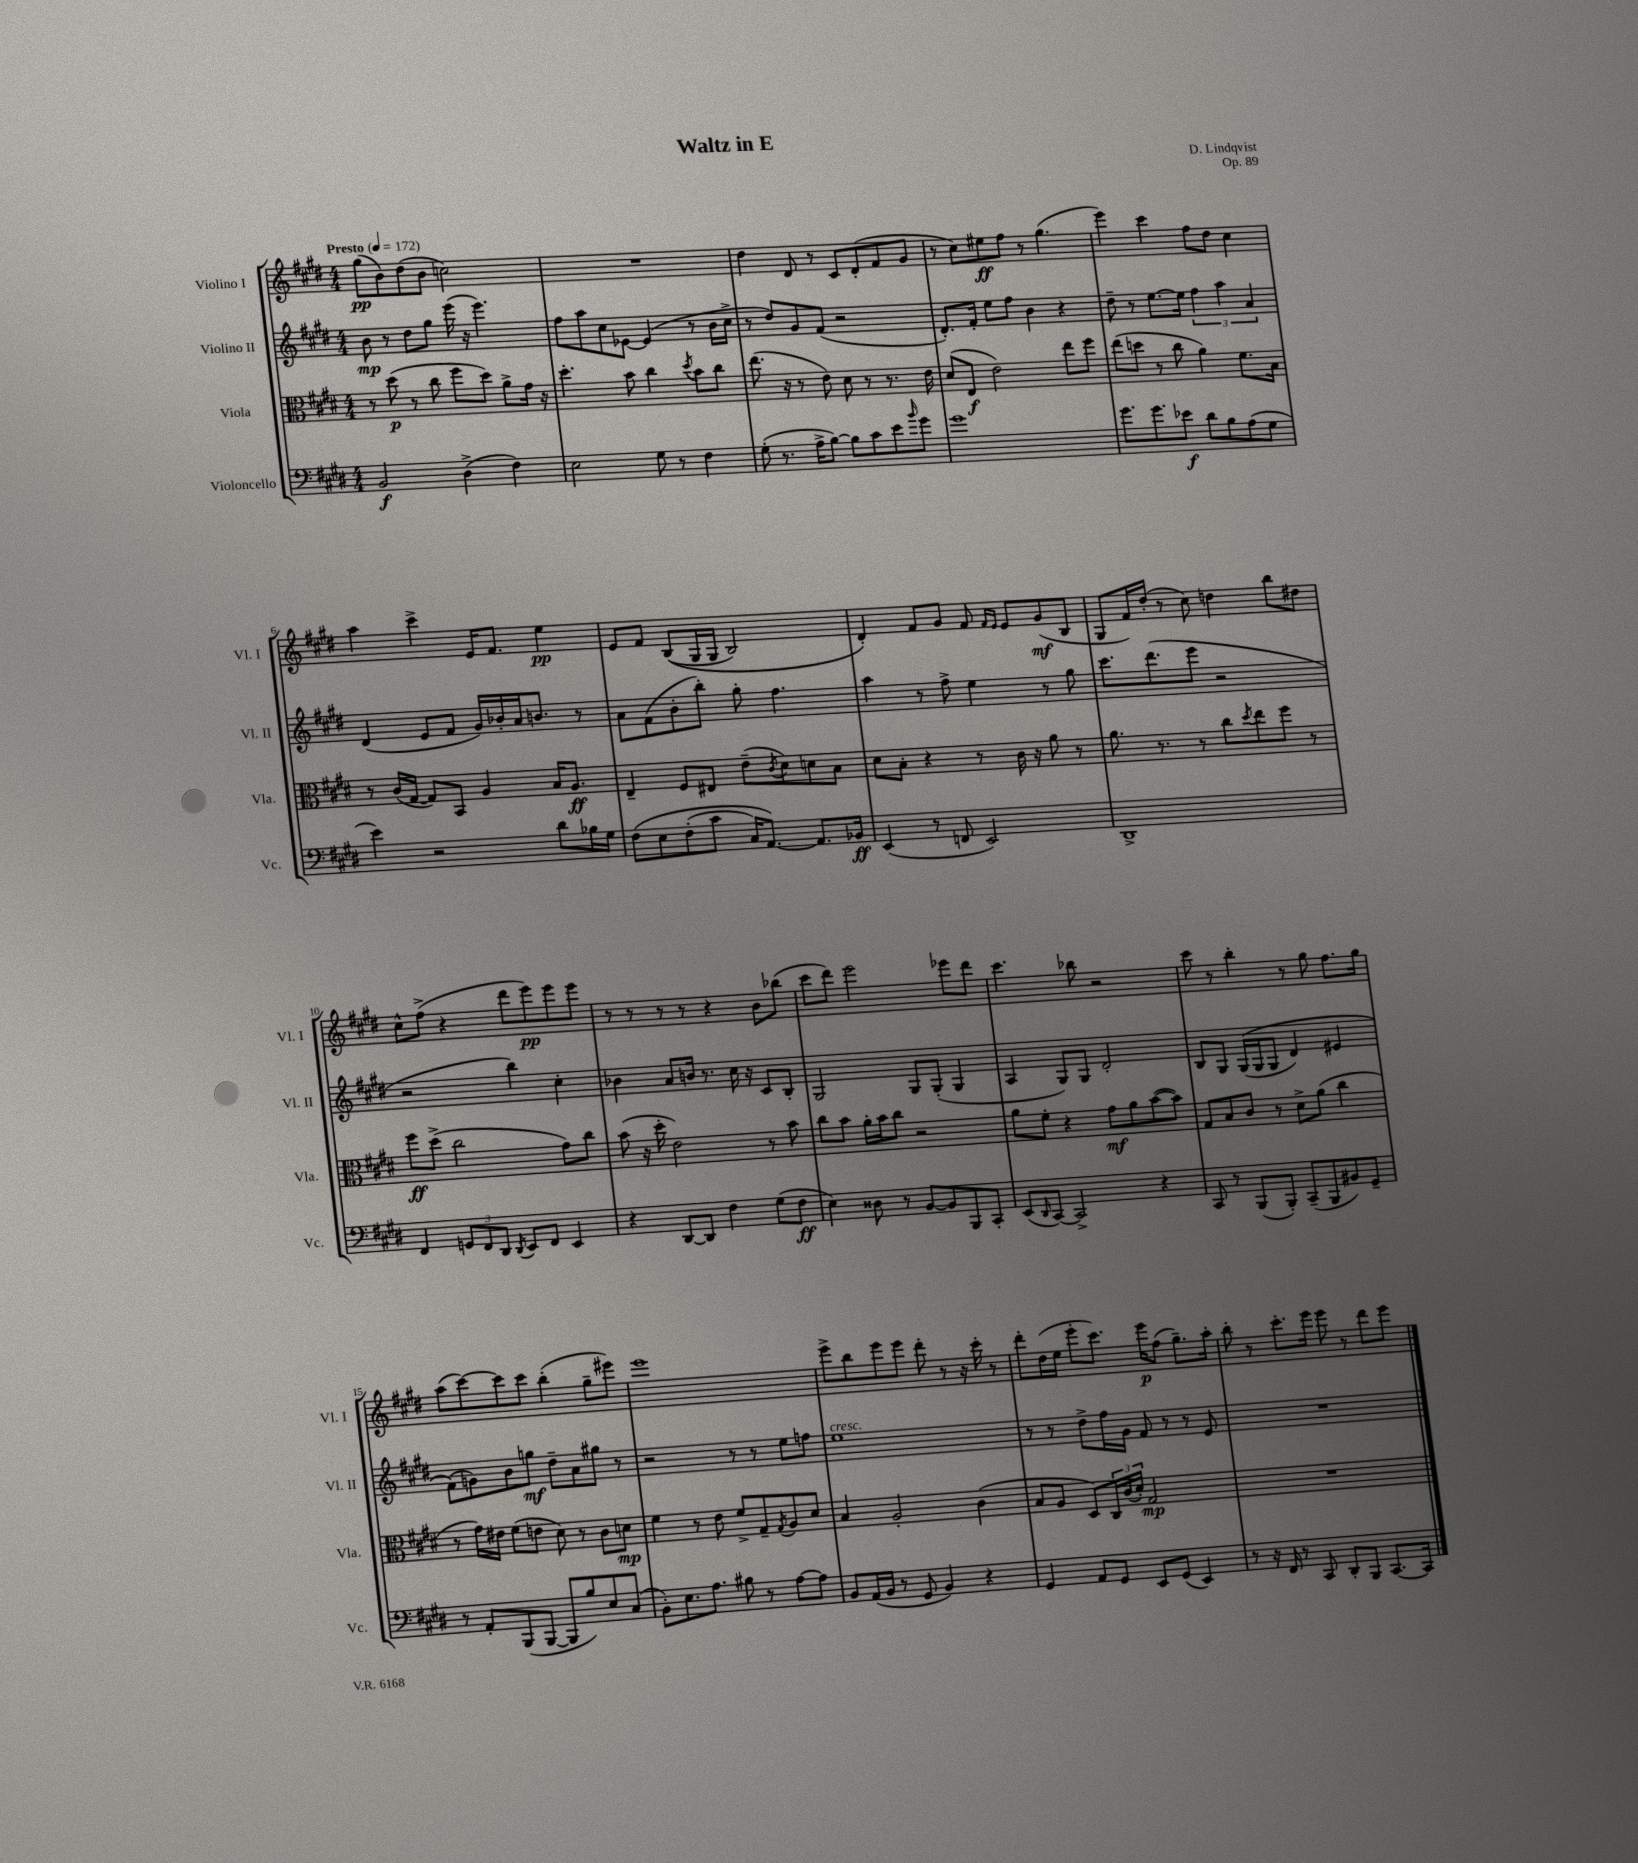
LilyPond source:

\header { title = "Waltz in E" composer = "D. Lindqvist" opus = "Op. 89" }
<<
\new StaffGroup <<
\new Staff = "s0" \with { instrumentName = "Violino I" shortInstrumentName = "Vl. I" } {
    \clef treble \key e \major \numericTimeSignature \time 4/4 \tempo "Presto" 4 = 172
    gis''8\pp( b'8) dis''8( b'8 c''2) |
    R1 |
    dis''4 dis'8 r8 cis'8 dis'8-.( fis'8 gis'8 |
    r8 cis''8) eis''8\ff fis''8 r8 gis''4.( |
    e'''4) cis'''4 fis''8 dis''8 cis''4 |
    a''4 cis'''4-> e'16 fis'8. e''4\pp |
    e'8 fis'8 b8(\( gis16 gis16 b2) |
    dis'4-.\) fis'8 gis'8 fis'8 \grace { fis'16 e'16 } e'8 gis'8\mf( b8 |
    gis8 fis'16) dis''16-.( r8 cis''8) d''4 b''8 dis''8 |
    cis''8-^ fis''8->( r4 dis'''8 e'''8\pp) e'''8 e'''8 |
    r8 r8 r8 r8 r4 b'8 bes''8( |
    cis'''8 dis'''8) e'''2 ees'''8 dis'''8 |
    cis'''4. bes''8 r2 |
    cis'''8 r8 b''4-. r8 gis''8 fis''8. gis''16 |
    a''8( cis'''8~) cis'''8 cis'''8 b''4-.( gis''8-- eis'''8) |
    e'''1 |
    e'''8-> b''8 e'''8 e'''8 dis'''8-. r8 r16 cis'''16-. r8 |
    dis'''8-. dis''16( e''16 e'''8-. cis'''8.) e'''16\p fis''8( gis''8.--) a''16-. |
    b''8-. r8 cis'''8.-. e'''16 e'''8 r8 dis'''8 e'''8 \bar "|." |
}
\new Staff = "s1" \with { instrumentName = "Violino II" shortInstrumentName = "Vl. II" } {
    \clef treble \key e \major \numericTimeSignature \time 4/4
    b'8\mp r8 dis''8 gis''8 e'''16( r16 e'''4.) |
    fis''8 a''8 cis''8 ees'8~ ees'4( r8 b'16 cis''16-> |
    r8 dis''8) gis'8 fis'8( r2 |
    dis'8.-.) fis'16-. e''8 fis''8 b'4 r4 |
    dis''8-- r8 e''8.~ e''16 \tuplet 3/2 { fis''4 a''4 a'4 } |
    dis'4( e'8 fis'8 gis'16) bes'16-. a'16 b'8. r8 |
    a'8 fis'8( b'8-. b''8-.) gis''8-. fis''4. |
    a''4 r8 fis''8-> e''4 r8 gis''8 |
    cis'''8. dis'''8.( e'''8 r2 |
    r2 b''4) cis''4-. |
    bes'4 a'8 b'16 r8. cis''16 r16 cis'8 b8-. |
    gis2 gis8 gis8-.( gis4 |
    a4 gis8) gis8 dis'2-. |
    b8 gis8 gis16(\( gis16 gis8 dis'4) eis'4 |
    fis'8(\) g'8) b'8 g''8\mf dis''8-- a'8 gis''8 r8 |
    r2 r8 r8 e''8 f''8 |
    e''1^\markup { \italic "cresc." } |
    r8 r8 dis''8-> fis''16 gis'16 fis'8 r8 r8 e'8 |
    R1 \bar "|." |
}
\new Staff = "s2" \with { instrumentName = "Viola" shortInstrumentName = "Vla." } {
    \clef alto \key e \major \numericTimeSignature \time 4/4
    r8 dis''8\p( r8 cis''8 fis''8 dis''8) a'8-> gis'16 r16 |
    dis''4.-. b'8 cis''4 \acciaccatura { dis''8 } b'8 cis''8 |
    e''8.( r16 r8 e'8) dis'8 r8 r8. e'16 |
    dis'8( e8\f e'2) e''8 fis''8 |
    e''8( d''8 r8 cis''8 a'4) fis'8. b16 |
    r8 cis'16( gis16~ gis8) b,8 a4 b16 a8.\ff |
    e4-- fis8 eis8 e'8--( \acciaccatura { cis'8 } dis'8) d'8 b8 |
    dis'8 b8-. r4 r8 cis'16 r16 a'8 r8 |
    a'8. r8. r8 cis''8 \acciaccatura { dis''8 } e''8 fis''8 r8 |
    fis''8\ff dis''8->( cis''2 gis'8) cis''8 |
    b'8( r16 dis''16-. e'2) r8 b'8 |
    cis''8 b'8 a'16-. b'16 cis''8 r2 |
    a'8 fis'8-. r4 gis'8\mf a'8 b'8~( b'8) |
    gis8 b8 cis'8 r8 dis'8-> a'8( cis''4 |
    r8 gis'16) eis'16 fis'8( e'8 dis'8) r8 cis'8 d'8\mp |
    fis'4 r8 e'8 fis'8-> gis8-- \acciaccatura { gis8 } a8 dis'8 |
    b4 a2-. cis'4( |
    b8 a8 dis8) \tuplet 3/2 { cis16 cis'16( dis'16-.) } gis2\mp |
    R1 \bar "|." |
}
\new Staff = "s3" \with { instrumentName = "Violoncello" shortInstrumentName = "Vc." } {
    \clef bass \key e \major \numericTimeSignature \time 4/4
    b,2\f dis4->( fis4) |
    e2 gis8 r8 fis4 |
    gis8-.( r8. a16-> b8~) b8 cis'8 e'8 \grace { b'16 } gis'8 |
    gis'1 |
    gis'8. gis'8. ees'8\f dis'8 b8 a8( gis8 |
    e'4) r2 dis'8 bes16 gis16 |
    fis8\( e8 fis8-.( cis'8 cis16) a,8.~\) a,8. bes,16\ff |
    e,4( r8 f,8 e,2) |
    dis,1-> |
    fis,4 \tuplet 3/2 { g,8 fis,8 dis,8 } \acciaccatura { dis,8 } e,8 fis,8 e,4 |
    r4 dis,8~ dis,8 fis4 gis8( fis8\ff |
    e4) disis8 r8 b,8~ b,8 b,,8 cis,8-. |
    e,8( \grace { dis,16 } cis,8~) cis,2-> r4 |
    cis,8 r8 b,,8( b,,8-.) cis,8--( b,,8 bis,8) gis,8-- |
    r8 a,8-. b,,8( b,,8~ b,,8 b8) e8 cis8( |
    b,8-.) e8. a8. bis8 r8 a8~ a8 |
    b,8 a,16( b,16 r8 gis,8 b,4) r4 |
    gis,4 a,8 gis,8 e,8 gis,8( e,4) |
    r8 r16 fis,16 r8 cis,8 dis,8-. b,,8 cis,8.~ cis,16 \bar "|." |
}
>>
>>
